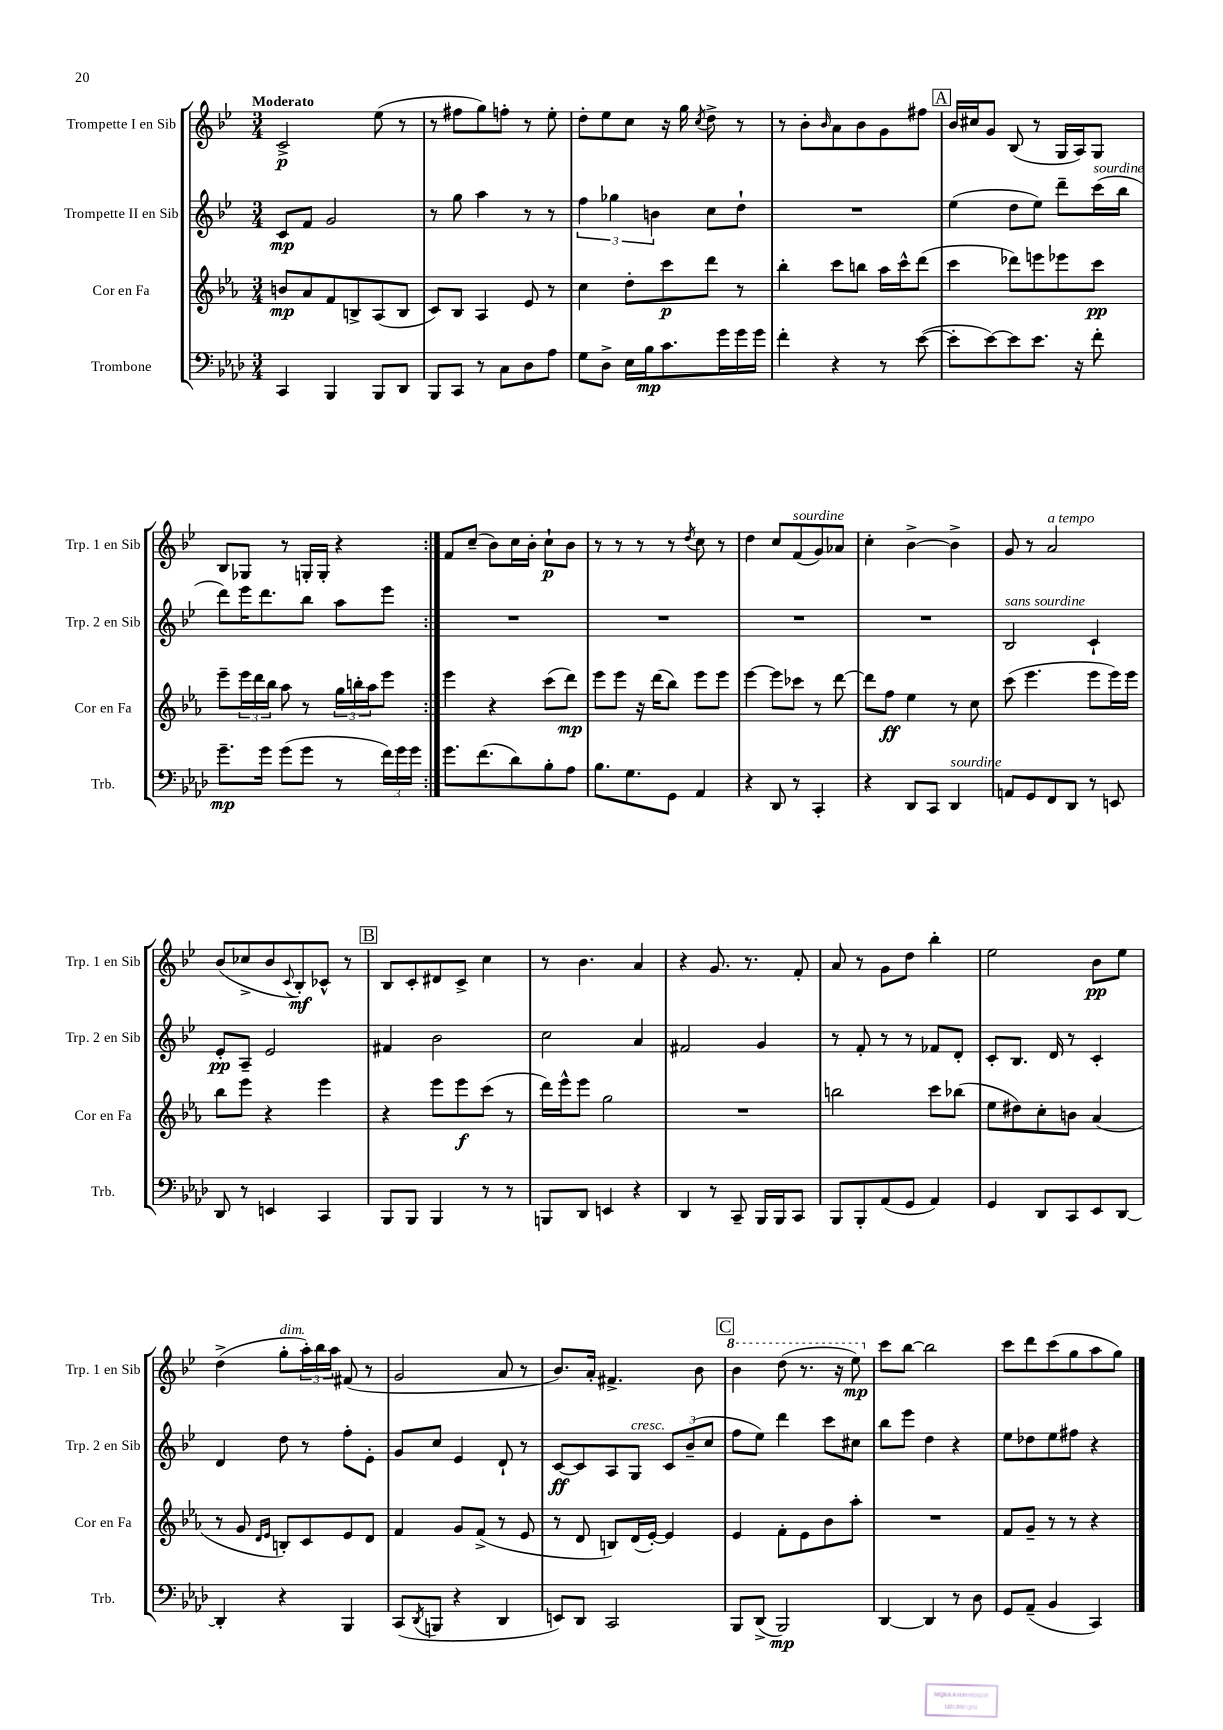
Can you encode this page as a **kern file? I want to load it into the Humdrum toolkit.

**kern	**dynam	**kern	**dynam	**kern	**dynam	**kern	**dynam
*part4	*part4	*part3	*part3	*part2	*part2	*part1	*part1
*staff4	*staff4	*staff3	*staff3	*staff2	*staff2	*staff1	*staff1
*I"Trombone	*	*I"Cor en Fa	*	*I"Trompette II en Sib	*	*I"Trompette I en Sib	*
*I'Trb.	*	*I'Cor en Fa	*	*I'Trp. 2 en Sib	*	*I'Trp. 1 en Sib	*
*clefF4	*	*clefG2	*	*clefG2	*	*clefG2	*
*k[b-e-a-d-]	*	*k[b-e-a-]	*	*k[b-e-]	*	*k[b-e-]	*
*M3/4	*	*M3/4	*	*M3/4	*	*M3/4	*
=1	=1	=1	=1	=1	=1	=1	=1
!	!	!	!	!	!	!LO:TX:a:B:t=Moderato	!
4CC/	.	8bn/L	mp	8c/L	mp	2c^/	p
.	.	8a-/	.	8f/J	.	.	.
4BBB-/	.	8f/	.	2g/	.	.	.
.	.	8Bn^/	.	.	.	.	.
8BBB-/L	.	(8A-/	.	.	.	(8ee-\	.
8DD-/J	.	8B/J	.	.	.	8r	.
=2	=2	=2	=2	=2	=2	=2	=2
8BBB-/L	.	8c/L)	.	8r	.	8r	.
8CC/J	.	8B-/J	.	8gg\	.	8ff#X\L	.
8r	.	4A-/	.	4aa\	.	8gg\)	.
8C\L	.	.	.	.	.	8ffn'\J	.
8D-\	.	8e-/	.	8r	.	8r	.
8A-\J	.	8r	.	8r	.	8ee-'\	.
=3	=3	=3	=3	=3	=3	=3	=3
8G\L	.	4cc\	.	6ff\	.	8dd'\L	.
8D-^\J	.	.	.	.	.	8ee-\	.
.	.	.	.	6gg-X\	.	.	.
16E-\LL	.	8dd'\L	.	.	.	8cc\J	.
16B-\J	mp	.	.	.	.	.	.
.	.	.	.	6bn\	.	.	.
8.c\	.	8ccc\	p	.	.	16r	.
.	.	.	.	.	.	16gg\	.
.	.	.	.	.	.	8qcc/	.
.	.	8ddd\J	.	8cc\L	.	8dd^\	.
16g\L	.	.	.	.	.	.	.
16g\	.	8r	.	8dd`\J	.	8r	.
16g\JJ	.	.	.	.	.	.	.
=4	=4	=4	=4	=4	=4	=4	=4
4f'\	.	4bb-'\	.	2.r	.	8r	.
.	.	.	.	.	.	8b-'\L	.
.	.	.	.	.	.	16qqb-/	.
4r	.	8ccc\L	.	.	.	8a\	.
.	.	8bbn\J	.	.	.	8b-\	.
8r	.	16aa-\LL	.	.	.	8g\	.
.	.	16ccc^^\J	.	.	.	.	.
([8e-\	.	(8ddd\J	.	.	.	8ff#X\J	.
!!LO:REH:place=s1:t=A
=5	=5	=5	=5	=5	=5	=5	=5
8e-'\L]	.	4ccc\	.	(4ee-\	.	16b-/LL	.
.	.	.	.	.	.	16cc#X/J	.
[8e-\)	.	.	.	.	.	8g/J	.
8e-\]	.	8ddd-X\L)	.	8dd\L	.	(8B-/	.
8.e-\J	.	8eeen\	.	8ee-\J)	.	8r	.
.	.	8eee-X\	.	8ddd~\L	.	16G/LL	.
16r	.	.	.	.	.	16A/J)	.
!	!	!	!	!LO:TX:a:i:t=sourdine	!	!	!
8f'\	.	8ccc\J	pp	(16ccc\L	.	8G/J	.
.	.	.	.	16bb-\JJ	.	.	.
!!LO:LB:g=z
=6	=6	=6	=6	=6	=6	=6	=6
8.g~\L	mp	8eee-~\L	.	8ddd\L)	.	8B-/L	.
.	.	24eee-\L	.	16eee-\K	.	8G-X/J	.
.	.	24ddd\	.	.	.	.	.
16g\Jk	.	.	.	8.ddd\	.	.	.
.	.	24bb-\JJ	.	.	.	.	.
(8g\L	.	8aa-\	.	.	.	8r	.
8g\J	.	8r	.	8bb-\J	.	16Gn'/LL	.
.	.	.	.	.	.	16G'/JJ	.
8r	.	24gg\LL	.	8aa\L	.	4r	.
.	.	24bbn'\	.	.	.	.	.
.	.	24aa-\J	.	.	.	.	.
24f\LL)	.	8eee-\J	.	8eee-\J	.	.	.
24g\	.	.	.	.	.	.	.
24g\JJ	.	.	.	.	.	.	.
=7:|!	=7:|!	=7:|!	=7:|!	=7:|!	=7:|!	=7:|!	=7:|!
8.g\L	.	4eee-\	.	2.r	.	8f/L	.
.	.	.	.	.	.	(8cc~/J	.
(8.f\	.	.	.	.	.	.	.
.	.	4r	.	.	.	8b-\L)	.
8d-\)	.	.	.	.	.	16cc\L	.
.	.	.	.	.	.	16b-'\JJ	.
8B-'\	.	(8ccc\L	.	.	.	8cc`\L	p
8A-\J	.	8ddd\J)	mp	.	.	8b-\J	.
=8	=8	=8	=8	=8	=8	=8	=8
8.B-\L	.	8eee-\L	.	2.r	.	8r	.
.	.	8eee-\J	.	.	.	8r	.
8.G\	.	.	.	.	.	.	.
.	.	16r	.	.	.	8r	.
.	.	(16ddd\KL	.	.	.	.	.
8GG\J	.	8bb-\J)	.	.	.	8r	.
.	.	.	.	.	.	8qdd/	.
4AA-/	.	8eee-\L	.	.	.	8cc\	.
.	.	8eee-\J	.	.	.	8r	.
=9	=9	=9	=9	=9	=9	=9	=9
4r	.	[4eee-\	.	2.r	.	4dd\	.
8DD-/	.	8eee-\L]	.	.	.	8cc/L	.
!	!	!	!	!	!	!LO:TX:a:i:t=sourdine	!
8r	.	8ccc-X\J	.	.	.	(8f/	.
4CC'/	.	8r	.	.	.	8g/)	.
.	.	[8ddd\	.	.	.	8a-X/J	.
=10	=10	=10	=10	=10	=10	=10	=10
4r	.	8ddd\L]	.	2.r	.	4cc'\	.
.	.	8ff\J	ff	.	.	.	.
8DD-/L	.	4ee-\	.	.	.	[4b-^\	.
8CC/J	.	.	.	.	.	.	.
!LO:TX:a:i:t=sourdine	!	!	!	!	!	!	!
4DD-/	.	8r	.	.	.	4b-^\]	.
.	.	8cc\	.	.	.	.	.
=11	=11	=11	=11	=11	=11	=11	=11
!	!	!	!	!LO:TX:a:i:t=sans sourdine	!	!	!
8AAn/L	.	(8ccc\	.	2B-/	.	8g/	.
8GG/	.	4.eee-\	.	.	.	8r	.
!	!	!	!	!	!	!LO:TX:a:i:t=a tempo	!
8FF/	.	.	.	.	.	2a/	.
8DD-/J	.	.	.	.	.	.	.
8r	.	8eee-\L	.	4c`/	.	.	.
8EEn/	.	16eee-\L)	.	.	.	.	.
.	.	16eee-\JJ	.	.	.	.	.
!!LO:LB:g=z
=12	=12	=12	=12	=12	=12	=12	=12
8DD-/	.	8bb-\L	.	8e-'/L	pp	(8b-/L	.
8r	.	8eee-\J	.	8A~/J	.	8cc-X^/	.
4EEn/	.	4r	.	2e-/	.	8b-/	.
.	.	.	.	.	.	8qqc/	.
.	.	.	.	.	.	8B-'/)	mf
4CC/	.	4eee-\	.	.	.	8c-X^^/J	.
.	.	.	.	.	.	8r	.
!!LO:REH:place=s1:t=B
=13	=13	=13	=13	=13	=13	=13	=13
8BBB-/L	.	4r	.	4f#X/	.	8B-/L	.
8BBB-/J	.	.	.	.	.	8c'/	.
4BBB-/	.	8eee-\L	.	2b-\	.	8d#X/	.
.	.	8eee-\	f	.	.	8c^/J	.
8r	.	(8ccc\J	.	.	.	4cc\	.
8r	.	8r	.	.	.	.	.
=14	=14	=14	=14	=14	=14	=14	=14
8BBBn/L	.	16ddd\LL)	.	2cc\	.	8r	.
.	.	16eee-^^\J	.	.	.	.	.
8DD-/J	.	8eee-\J	.	.	.	4.b-\	.
4EEn/	.	2gg\	.	.	.	.	.
4r	.	.	.	4a/	.	4a/	.
=15	=15	=15	=15	=15	=15	=15	=15
4DD-/	.	2.r	.	2f#X/	.	4r	.
8r	.	.	.	.	.	8.g/	.
8CC~/	.	.	.	.	.	.	.
.	.	.	.	.	.	8.r	.
16BBB-/LL	.	.	.	4g/	.	.	.
16BBB-/J	.	.	.	.	.	.	.
8CC/J	.	.	.	.	.	8f'/	.
=16	=16	=16	=16	=16	=16	=16	=16
8BBB-/L	.	2bbn\	.	8r	.	8a/	.
8BBB-'/	.	.	.	8f'/	.	8r	.
(8AA-/	.	.	.	8r	.	8g\L	.
8GG/J	.	.	.	8r	.	8dd\J	.
4AA-/)	.	8ccc\L	.	8f-X/L	.	4bb-'\	.
.	.	(8bb-X\J	.	8d'/J	.	.	.
=17	=17	=17	=17	=17	=17	=17	=17
4GG/	.	8ee-\L	.	8c'/L	.	2ee-\	.
.	.	8dd#X\)	.	8.B-/J	.	.	.
8DD-/L	.	8cc'\	.	.	.	.	.
.	.	.	.	16d/	.	.	.
8CC/	.	8bn\J	.	8r	.	.	.
8EE-/	.	(4a-/	.	4c'/	.	8b-\L	pp
[8DD-/J	.	.	.	.	.	8ee-\J	.
!!LO:LB:g=z
=18	=18	=18	=18	=18	=18	=18	=18
4DD-'/]	.	8r	.	4d/	.	(4dd^\	.
.	.	8g/	.	.	.	.	.
.	.	16qqd/LL	.	.	.	.	.
.	.	16qqe-/JJ	.	.	.	.	.
!	!	!	!	!	!	!LO:TX:a:i:t=dim.	!
4r	.	8Bn'/L)	.	8dd\	.	8gg'\L	.
.	.	8c/	.	8r	.	24aa'\L)	.
.	.	.	.	.	.	24bb-\	.
.	.	.	.	.	.	24aa\JJ	.
4BBB-/	.	8e-/	.	8ff'\L	.	(8f#X/	.
.	.	8d/J	.	8e-'\J	.	8r	.
=19	=19	=19	=19	=19	=19	=19	=19
(8CC/L	.	4f/	.	8g/L	.	2g/	.
8qDD-/	.	.	.	.	.	.	.
8BBBn/J	.	.	.	8cc/J	.	.	.
4r	.	8g/L	.	4e-/	.	.	.
.	.	(8f^/J	.	.	.	.	.
4DD-/	.	8r	.	8d`/	.	8a/	.
.	.	8e-/	.	8r	.	8r	.
=20	=20	=20	=20	=20	=20	=20	=20
8EEn/L)	.	8r	.	[8c/L	ff	8.b-/L)	.
8DD-/J	.	8d/	.	8c/]	.	.	.
.	.	.	.	.	.	16a'/Jk	.
2CC/	.	8Bn/L)	.	8A/	.	4.f#X^/	.
!	!	!	!	!LO:TX:a:i:t=cresc.	!	!	!
.	.	(16d/L	.	8G/J	.	.	.
.	.	[16e-'/JJ)	.	.	.	.	.
.	.	4e-/]	.	12c/L	.	.	.
.	.	.	.	(12b-~/	.	.	.
.	.	.	.	.	.	8b-\	.
.	.	.	.	12cc/J	.	.	.
!!LO:REH:place=s1:t=C
=21	=21	=21	=21	=21	=21	=21	=21
*	*	*	*	*	*	*8va	*
8BBB-/L	.	4e-/	.	8ff\L	.	4bb-\	.
(8DD-^/J	.	.	.	8ee-\J)	.	.	.
2BBB-/)	mp	8f'\L	.	4ddd\	.	(8ddd\	.
.	.	8e-\	.	.	.	8.r	.
.	.	8b-\	.	8ccc\L	.	.	.
.	.	.	.	.	.	16r	.
.	.	8aa-'\J	.	8cc#X\J	.	8eee-\)	mp
=22	=22	=22	=22	=22	=22	=22	=22
*	*	*	*	*	*	*X8va	*
[4DD-/	.	2.r	.	8bb-\L	.	8ccc\L	.
.	.	.	.	8eee-\J	.	[8bb-\J	.
4DD-/]	.	.	.	4dd\	.	2bb-\]	.
8r	.	.	.	4r	.	.	.
8D-\	.	.	.	.	.	.	.
=23	=23	=23	=23	=23	=23	=23	=23
8GG/L	.	8f/L	.	8ee-\L	.	8ccc\L	.
(8AA-~/J	.	8g~/J	.	8dd-X\	.	8ddd\	.
4BB-/	.	8r	.	8ee-\	.	(8ccc\	.
.	.	8r	.	8ff#X\J	.	8gg\	.
4CC/)	.	4r	.	4r	.	8aa\	.
.	.	.	.	.	.	8gg\J)	.
==	==	==	==	==	==	==	==
*-	*-	*-	*-	*-	*-	*-	*-
